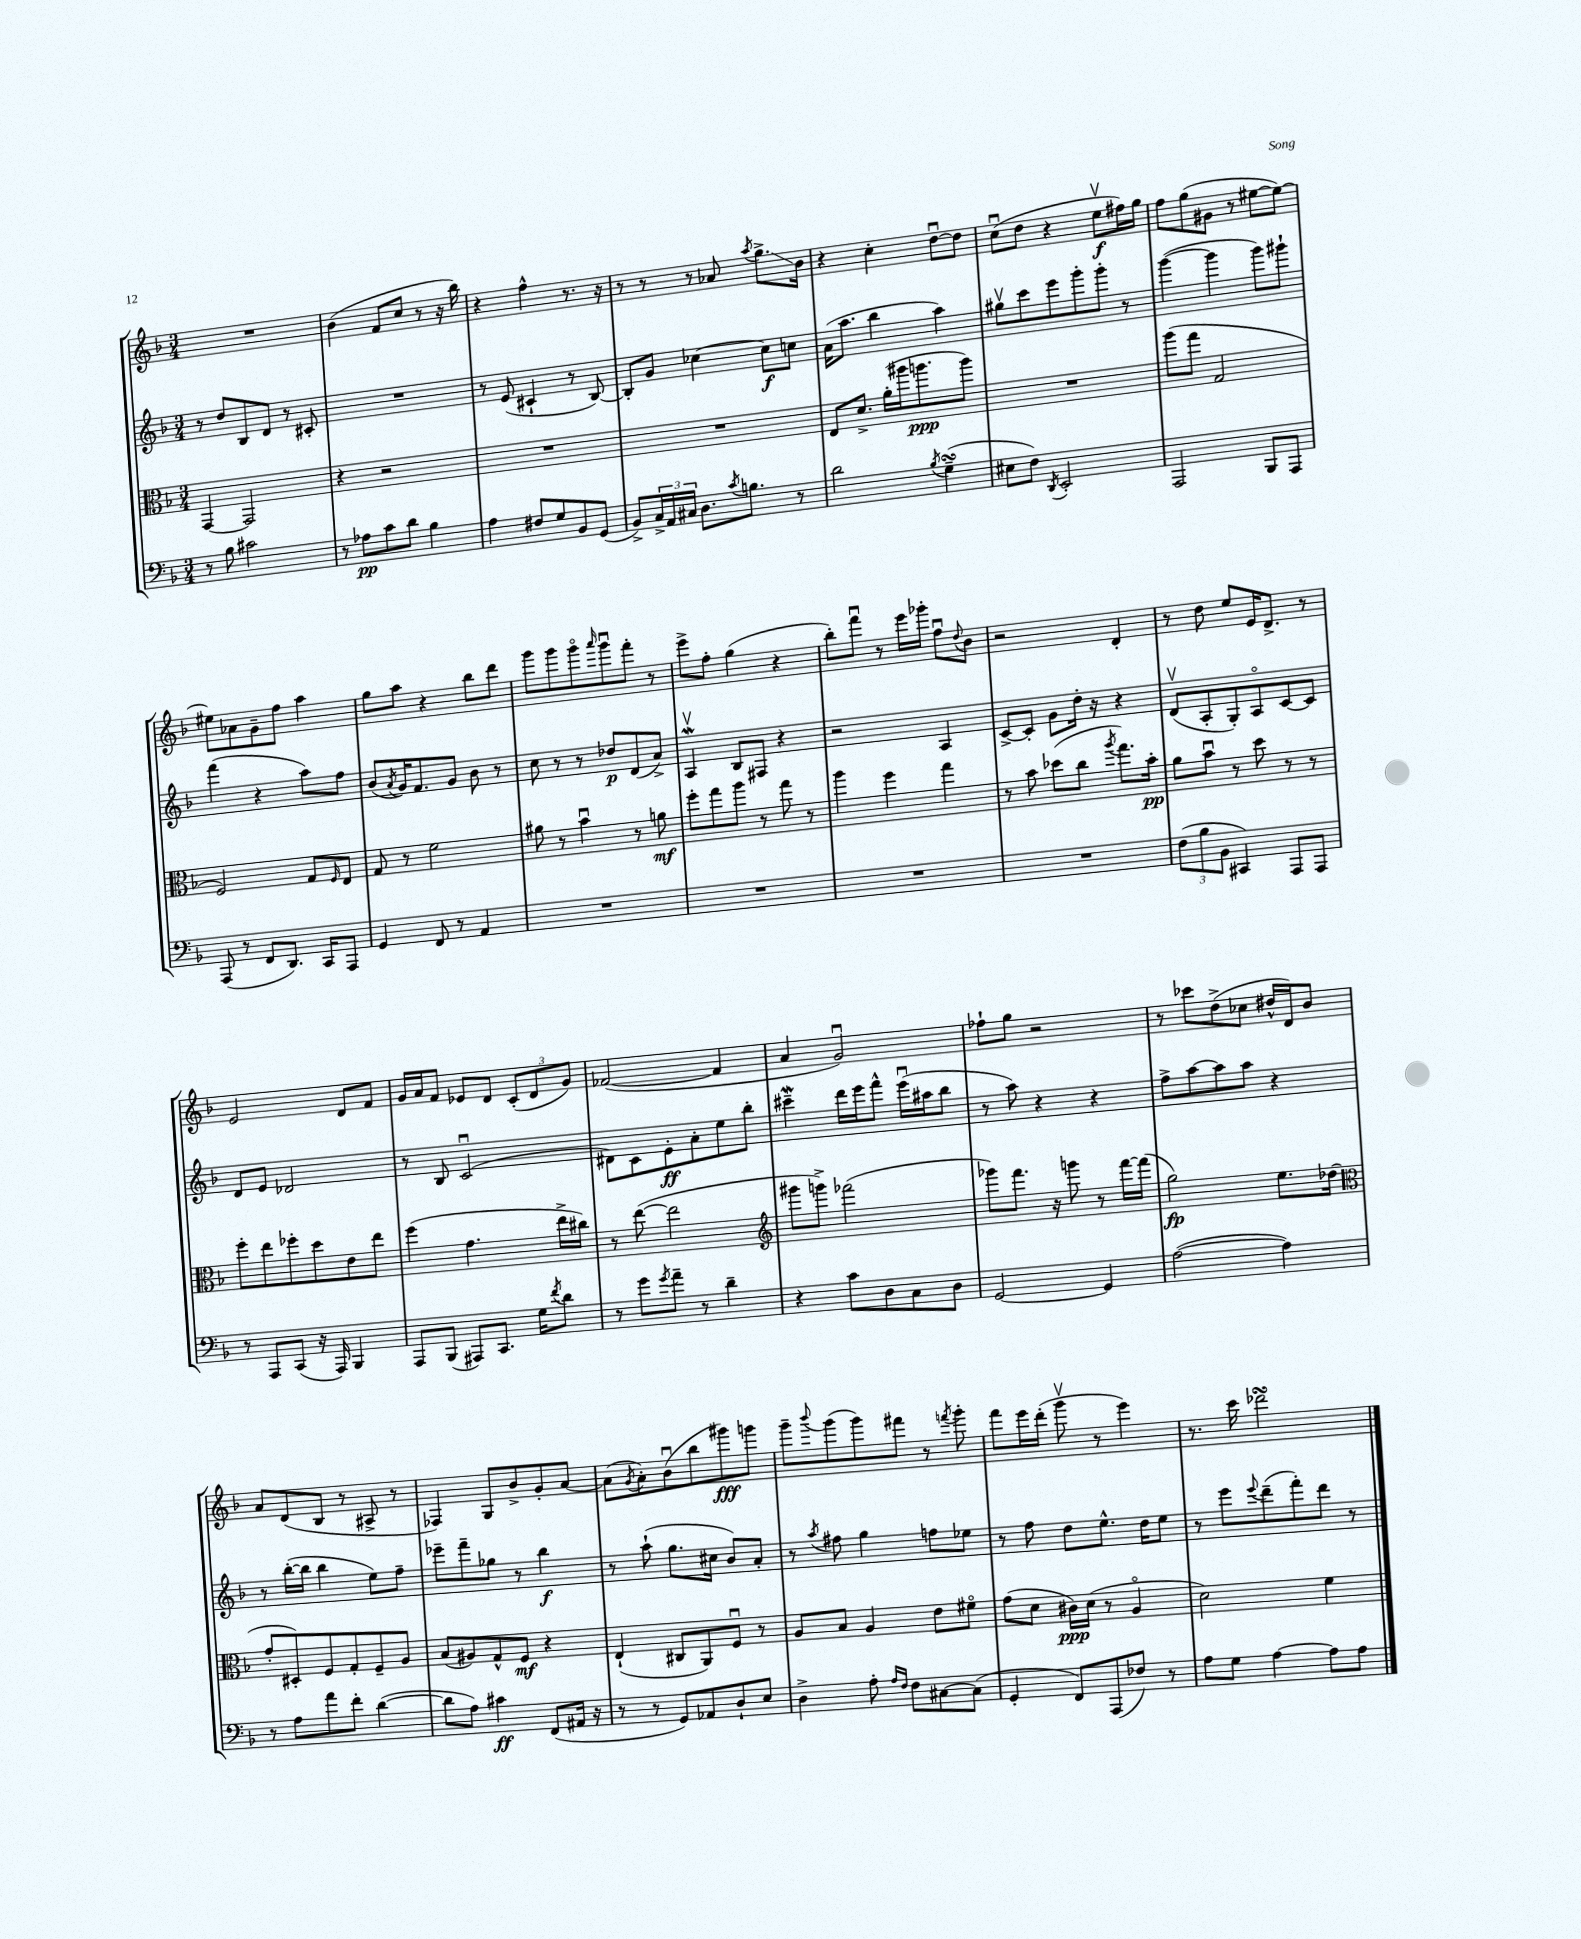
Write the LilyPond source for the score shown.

<<
\new StaffGroup <<
\new Staff = "s0" {
    \clef treble \key f \major \numericTimeSignature \time 3/4
    R2. |
    bes'4( f'8 c''8 r8 r16 bes''16) |
    r4 f''4-^ r8. r16 |
    r8 r8 r8 aes'8 \acciaccatura { a''8 } g''8.->\glissando bes'16 |
    r4 c''4-. d''8~\downbow d''8 |
    c''8\downbow( d''8 r4 e''8\upbow\f fis''16) g''16 |
    f''8 g''8( gis'8 r8 eis''8~ eis''8~) |
    eis''8 aes'8 g'8-- f''8 a''4 |
    g''8 a''8 r4 bes''8 d'''8 |
    g'''8 g'''8 g'''8\flageolet \grace { a'''16 } g'''8\downbow f'''8-. r8 |
    e'''8-> f''8-. g''4( r4 |
    bes''8-.) f'''8\downbow r8 e'''16 ges'''16-. f''8\downbow \appoggiatura { d''8 } bes'8 |
    r2 d'4-. |
    r8 d''8 e''8 e'16 d'8.-> r8 |
    e'2 d'8 f'8 |
    g'16 a'16 f'8 ees'8 d'8 \tuplet 3/2 { c'8-.( d'8 g'8) } |
    fes'2~( fes'4 |
    a'4 g'2\downbow) |
    fes''8-! g''8 r2 |
    r8 ces'''8 d''8->( ces''8 dis''16-^ d'16) bes'8 |
    a'8 d'8( bes8 r8 ais8-> r8 |
    fes4) g8 bes'8-> g'8-. a'8~ |
    a'8( \acciaccatura { g'8 } a'8-.) bes'8\downbow( bes''8 gis'''8\fff) g'''8 |
    g'''8-- \appoggiatura { bes'''8 } g'''8( g'''8) fis'''8 r8 \acciaccatura { f'''8 } g'''8-. |
    f'''8 e'''16 d'''16-.( g'''8\upbow r8 e'''4) |
    r8. c'''16 des'''2\turn \bar "|." |
}
\new Staff = "s1" {
    \clef treble \key f \major \numericTimeSignature \time 3/4
    r8 d''8 bes8 d'8 r8 cis'8-. |
    R2. |
    r8 e'8( cis'4-! r8 bes8~) |
    bes8-. g'8 ces''4~ ces''8\f c''8 |
    a'16( a''8. bes''4 a''4) |
    gis''8\upbow c'''8 e'''8 g'''8-. g'''8-. r8 |
    g'''4~( g'''4 g'''8) gis'''8-! |
    f'''4( r4 a''8) f''8 |
    bes'8( \acciaccatura { a'8 } g'16) f'8. g'8 bes'8 r8 |
    c''8 r8 r8 des''8\p d'8( a'8->) |
    a4\upbow\mordent bes8 fis8 r4 |
    r2 a4 |
    c'8~-> c'8-. g'8 d''16-. r16 r4 |
    d'8\upbow( a8-. g8-.) a8\flageolet c'8~ c'8 |
    d'8 e'8 des'2 |
    r8 bes8 c'2\downbow( |
    dis'8) c'8 e'8-.\ff a'8-. e''8 bes''8-. |
    cis'''4--\mordent d'''16 e'''16 f'''8-^ e'''16\downbow( ais''16 bes''8 |
    r8 a''8) r4 r4 |
    f''8-> a''8~ a''8 a''8 r4 |
    r8 bes''16~-.( bes''16 bes''4 e''8) f''8-- |
    ees'''8-- f'''8-- ges''8 r8 bes''4\f |
    r8 a''8-!( g''8. cis''16 bes'8) a'8-. |
    r8 \acciaccatura { a''8 } fis''8 g''4 f''8 ees''8 |
    r8 f''8 d''8 e''8.-^ d''16 e''8 |
    r8 e'''8 \appoggiatura { e'''8 } d'''8--( f'''8-.) d'''8 r8 \bar "|." |
}
\new Staff = "s2" {
    \clef alto \key f \major \numericTimeSignature \time 3/4
    g,4~ g,2 |
    r4 r2 |
    R2. |
    R2. |
    e8 d'8.-> a'16-.( ais''16 a''8.\ppp a''8) |
    R2. |
    a''8( g''8 g2 |
    f2) g8 \grace { f16 } e8 |
    g8 r8 f'2 |
    ais'8 r8 bes'4\downbow r8 a'8\mf |
    f''8-. g''8 a''8 r8 g''8 r8 |
    a''4 f''4 g''4 |
    r8 bes'8 des''8( c''8 \acciaccatura { a''8 } g''8.) bes'16-.\pp |
    a'8 bes'8\downbow r8 d''8 r8 r8 |
    f''8-. e''8 fes''8-. d''8 e'8 e''8 |
    f''4( g'4. e''16-> cis''16) |
    r8 e''8~( e''2 |
    \clef treble gis'''8 g'''8->) fes'''2( |
    ges'''8) f'''8. r16 g'''8 r8 f'''16~ f'''16( |
    g''2\fp) e''8. des''16( |
    \clef alto g'8-. dis8-.) f8 g8-. f8-- a8 |
    bes8( ais8) g8-^ f8\mf r4 |
    e4-!( cis8 a,8) f8\downbow r8 |
    a8 bes8 a4 e'8 fis'8\flageolet |
    g'8( d'8 cis'16\ppp) d'16( r8 a4\flageolet |
    d'2) f'4 \bar "|." |
}
\new Staff = "s3" {
    \clef bass \key f \major \numericTimeSignature \time 3/4
    r8 bes8 cis'2 |
    r8 aes8\pp c'8 d'8 bes4 |
    a4 fis8 g8 bes,8 g,8( |
    bes,8->) \tuplet 3/2 { c16-> a,16 cis16 } d8. \acciaccatura { c'8 } b8. r8 |
    d'2 \acciaccatura { bes8 } g4--\turn( |
    eis8 f8) \acciaccatura { d,8 } e,2-. |
    a,,2 bes,,8 a,,8 |
    a,,8( r8 f,8 d,8.) c,16 a,,8 |
    g,4 f,8 r8 a,4 |
    R2. |
    R2. |
    R2. |
    R2. |
    \tuplet 3/2 { f8( bes8 bes,8 } cis,4) a,,8 a,,8 |
    r8 a,,8 c,8( r16 a,,16) bes,,4 |
    a,,8 bes,,8( ais,,8) c,8. g16 \acciaccatura { f'8 } d'8 |
    r8 g'8 \acciaccatura { g'8 } a'8-- r8 d'4-- |
    r4 c'8 d8 c8 d8 |
    g,2~ g,4 |
    a2~( a4) |
    r8 a8 a'8 f'8-. d'4~( |
    d'8 a8) cis'4\ff f,8( ais,16 r16 |
    r8 r8 g,8) aes,8 d8-! e8 |
    d4-> a8-. \grace { a16 f16 } f8 cis8~ cis8( |
    g,4-. f,8) a,,8( fes8) r8 |
    a8 g8 a4~ a8 a8 \bar "|." |
}
>>
>>
\layout { \context { \Score \remove "Bar_number_engraver" } }
